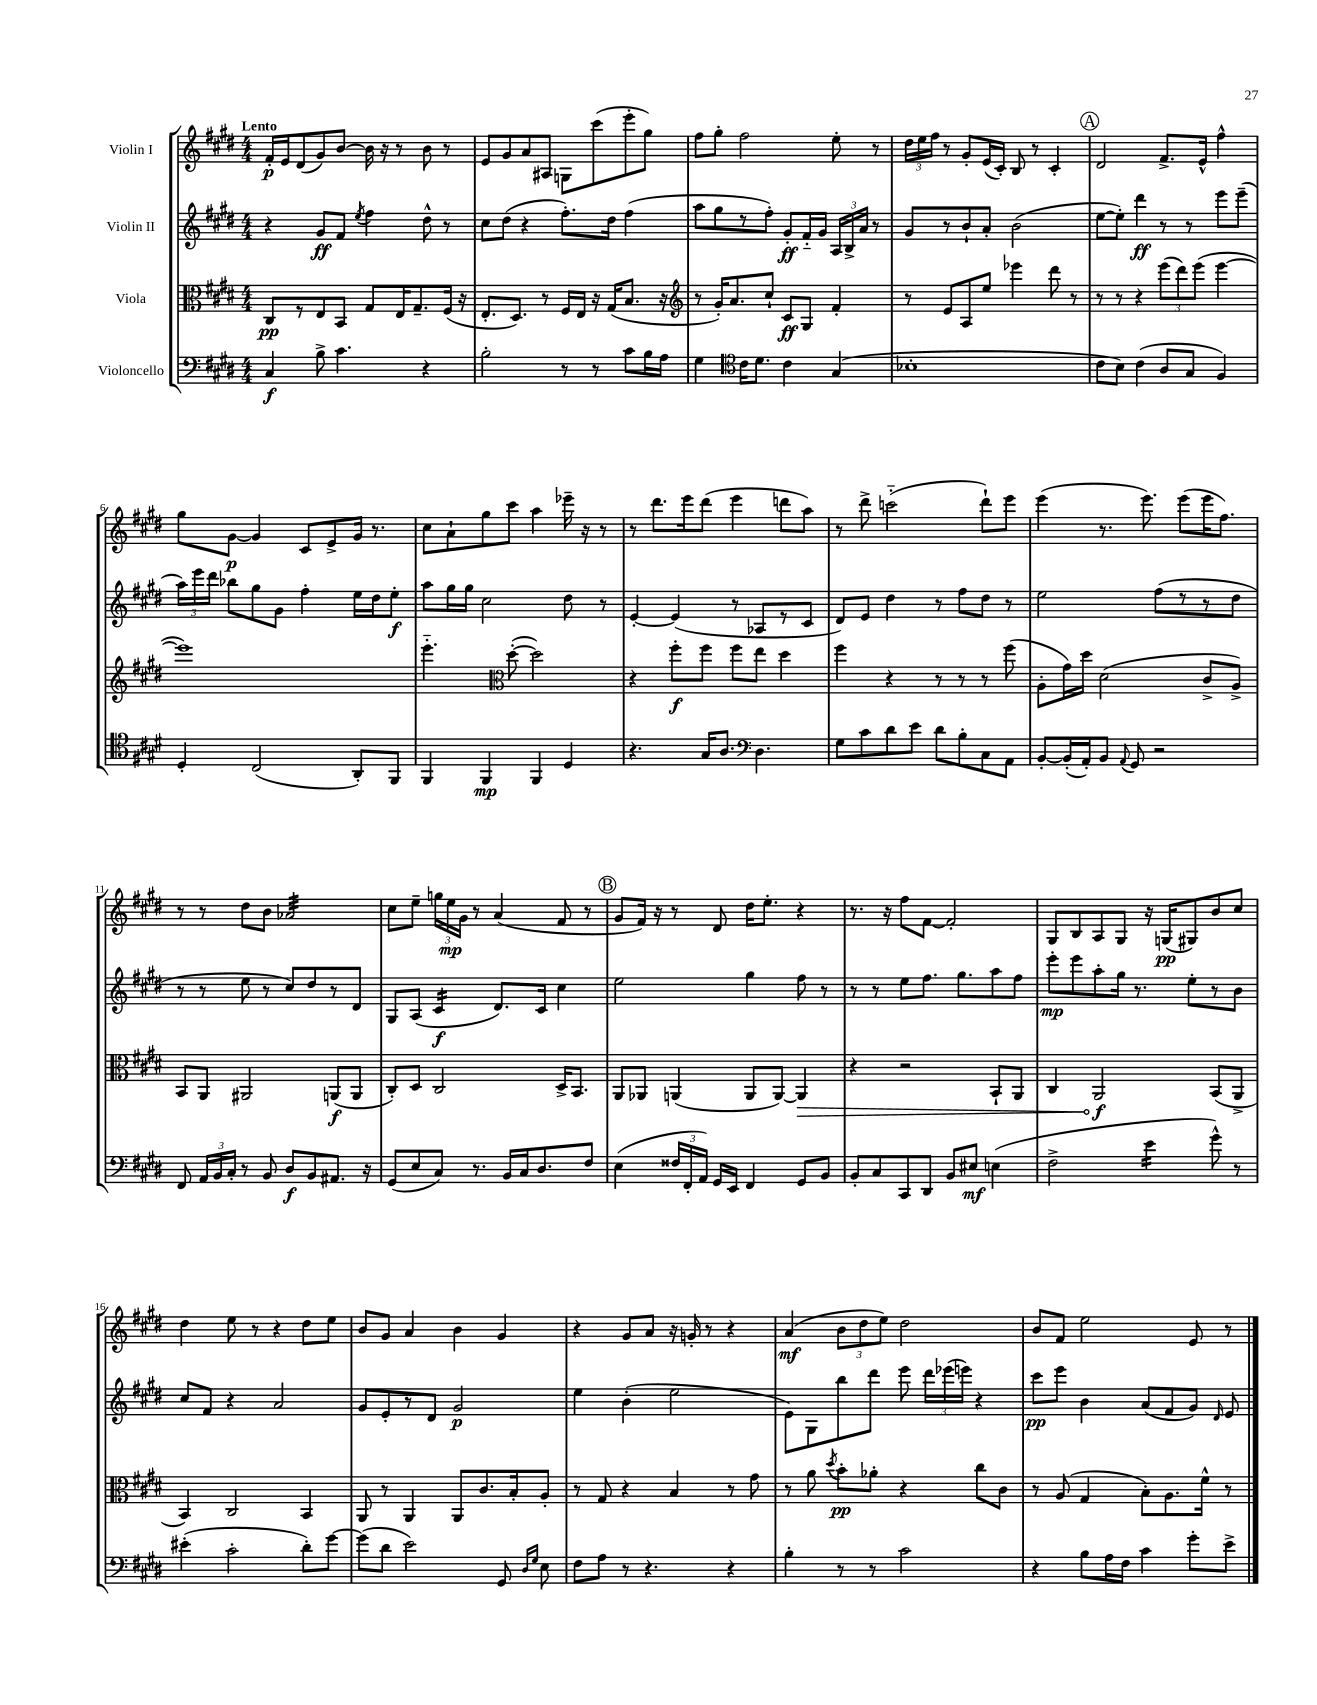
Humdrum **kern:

**kern	**kern	**kern	**kern
*staff4	*staff3	*staff2	*staff1
*clefF4	*clefC3	*clefG2	*clefG2
*k[f#c#g#d#]	*k[f#c#g#d#]	*k[f#c#g#d#]	*k[f#c#g#d#]
*M4/4	*M4/4	*M4/4	*M4/4
4C#/	8C#/L	4r	16f#'/LL
.	.	.	16e/J
.	8r	.	(8d#/
8B^\	8E/	8g#/L	8g#/)
4.c#\	8BB/J	8f#/J	[8b/J
.	.	8qee/	.
.	8G#/L	4ff#\	16b\]
.	.	.	16r
.	16E/K	.	8r
.	8.G#~/	.	.
4r	.	8dd#^^\	8b\
.	(16F#/Jk	8r	8r
.	16r	.	.
=	=	=	=
2B'\	8.E'/L	8cc#\L	8e/L
.	.	(8dd#\J	8g#/
.	8.D#/J)	.	.
.	.	4r	8a/
.	8r	.	8A#/J
8r	16F#/LL	8.ff#'\L)	8G\L
.	16E/JJ	.	.
8r	16r	.	(8ccc#\
.	(16G#/LK	16dd#\Jk	.
8c#\L	8.B/J	(4ff#\	8eee'\
16B\L	.	.	8gg#\J)
16A\JJ	16r	.	.
=	=	=	=
*	*clefG2	*	*
4G#\	8r	8aa\L	8ff#\L
.	16g#'/LK)	8gg#\	8gg#'\J
.	8.a/	.	.
*clefC4	*	*	*
16c#\LK	.	8r	2ff#\
8.d#\J	.	.	.
.	8cc#`/J	8ff#'\J)	.
4c#\	8c#/L	8g#'/L	.
.	8G#/J	16f#'~/L	.
.	.	16g#/JJ	.
(4G#/	4f#'/	24A/LL	8ee'\
.	.	24B^/	.
.	.	24a/JJ	.
.	.	8r	8r
=	=	=	=
1B-'	8r	8g#/L	24dd#\LL
.	.	.	24ee\
.	.	.	24ff#\JJ
.	8e/L	8r	8r
.	8A/	8b`/	8g#'/L
.	8ee/J	8a'/J	(16e/L
.	.	.	16c#'/JJ)
.	4eee-\	(2b\	8B/
.	.	.	8r
.	8ddd#\	.	4c#'/
.	8r	.	.
=	=	=	=
8c#\L	8r	[8ee\L	2d#/
8B\J)	8r	8ee'\]J)	.
(4c#\	4r	4ddd#\	.
8A/L	(12eee\L	8r	8.f#^/L
.	12ddd#\)	.	.
8G#/J	.	8r	.
.	(12eee\J	.	.
.	.	.	16e^^/Jk
4F#/)	[4eee\	8eee\L	4ff#^^\
.	.	(8eee~\J	.
=	=	=	=
4D#'/	1eee])	24aa\LL)	8gg#\L
.	.	24eee\	.
.	.	24ddd#\JJ	.
.	.	8bb-\L	[8g#\J
(2C#/	.	8gg#\	4g#/]
.	.	8g#\J	.
.	.	4ff#'\	8c#/L
.	.	.	8e^/
8AA'/L)	.	16ee\LL	16g#/Jk
.	.	16dd#\J	8.r
8FF#/J	.	8ee'\J	.
=	=	=	=
4FF#/	4.eee'~\	8aa\L	8cc#\L
.	.	16gg#\L	8a`\
.	.	16gg#\JJ	.
4FF#/	.	2cc#\	8gg#\
*	*clefC3	*	*
.	([8dd#'\	.	8ccc#\J
4FF#/	2dd#\])	.	4aa\
4D#/	.	8dd#\	16eee-~\
.	.	.	16r
.	.	8r	8r
=	=	=	=
4.r	4r	[4e'/	8r
.	.	.	8.ddd#\L
.	8ff#'\L	(4e/]	.
.	.	.	16eee\k
16G#/LK	8ff#\J	.	(8ddd#\J
8.A/J	.	.	.
.	8ff#\L	8r	4eee\
*clefF4	*	*	*
4.D#\	8ee\J	8A-/L	.
.	4dd#\	8r	8ddd\L
.	.	8c#/J	8aa\J)
=	=	=	=
8G#\L	4ff#\	8d#/L)	8r
8c#\	.	8e/J	8ddd#^\
8d#\	4r	4dd#\	(2ccc'~\
8e\J	.	.	.
8d#\L	8r	8r	.
8B'\	8r	8ff#\L	.
8C#\	8r	8dd#\J	8ddd#`\L)
8AA\J	(8ff#\	8r	8eee\J
=	=	=	=
[8BB'/L	8A'\L	2ee\	(4eee\
(16BB'/]L	16g#\L)	.	.
16AA'/J)	16dd#\JJ	.	.
8BB/J	(2d#\	.	8.r
8qqAA/	.	.	.
8GG#/	.	.	.
.	.	.	8.eee\)
2r	.	(8ff#\L	.
.	.	8r	(8eee\L
.	8c#^/L	8r	16eee\K
.	.	.	8.ff#\J)
.	8A^/J)	8dd#\J	.
=	=	=	=
8FF#/	8BB/L	8r	8r
24AA/LL	8AA/J	8r	8r
24BB/	.	.	.
24C#'/JJ	.	.	.
8r	2AA#/	8ee\	8dd#\L
8BB/	.	8r	8b\J
8D#/L	.	8cc#/L)	2a-/
8BB/	.	8dd#/	.
8.AA#/J	(8AA/L	8r	.
.	8AA/J	8d#/J	.
16r	.	.	.
=	=	=	=
(8GG#/L	8C#'/L)	8G#/L	8cc#\L
8E/	8D#/J	(8A/J	8ee~\J
8C#/J)	2C#/	4c#/	24gg\LL
.	.	.	24ee\
.	.	.	24g#\JJ
8.r	.	.	8r
.	.	8.d#/L)	(4a/
16BB/LL	.	.	.
16C#/J	.	.	.
8.D#/	.	16c#/Jk	.
.	16D#^/LK	4cc#\	8f#/
.	8.BB/J	.	.
8F#/J	.	.	8r
=	=	=	=
(4E\	8AA/L	2ee\	8g#/L
.	8AA-/J	.	16f#/Jk)
.	.	.	16r
24F##/LL	(4AA/	.	8r
24FF#'/	.	.	.
24AA/JJ)	.	.	.
16GG#/LL	.	.	8d#/
16EE/JJ	.	.	.
4FF#/	8AA/L	4gg#\	16dd#\LK
.	.	.	8.ee'\J
.	[8AA/J)	.	.
8GG#/L	4AA/]	8ff#\	4r
8BB/J	.	8r	.
=	=	=	=
8BB'/L	4r	8r	8.r
8C#/	.	8r	.
.	.	.	16r
8CC#/	2r	8ee\L	8ff#\L
8DD#/J	.	8.ff#\J	[8f#\J
8BB/L	.	.	2f#'/]
.	.	8.gg#\L	.
8E#/J	.	.	.
(4E\	8BB`/L	8aa\	.
.	8AA/J	8ff#\J	.
=	=	=	=
2F#^\	4C#/	8eee'\L	8G#/L
.	.	8eee\	8B/
.	2AA/	8aa'\	8A/
.	.	16gg#\Jk	8G#/J
.	.	8.r	.
4e\	.	.	16r
.	.	.	(16G/LK
.	.	8ee'\L	8G#/)
8g#^^\)	(8BB/L	8r	8b/
8r	8AA^/J	8b\J	8cc#/J
=	=	=	=
(4e#'\	4BB/)	8cc#/L	4dd#\
.	.	8f#/J	.
2c#'\	2C#/	4r	8ee\
.	.	.	8r
.	.	2a/	4r
8d#'\L)	4BB/	.	8dd#\L
[8g#\J	.	.	8ee\J
=	=	=	=
(8g#\]L	8AA/	8g#/L	8b/L
8d#\J	8r	8e'/	8g#/J
2e\)	4AA/	8r	4a/
.	.	8d#/J	.
.	8AA/L	2g#/	4b\
.	8.c#/	.	.
8GG#/	.	.	4g#/
.	16B'/k	.	.
16qqD#/LL	.	.	.
16qqG#/JJ	.	.	.
8E\	8A'/J	.	.
=	=	=	=
8F#\L	8r	4ee\	4r
8A\J	8G#/	.	.
8r	4r	(4b'\	8g#/L
4.r	.	.	8a/J
.	4B/	2ee\	16r
.	.	.	16g'/
.	.	.	8r
4r	8r	.	4r
.	8g#\	.	.
=	=	=	=
4B'\	8r	8e\L)	(4a/
.	8a\	8G#\	.
.	8qdd#/	.	.
8r	8b'\L	8bb\	12b\L
.	.	.	12dd#\
8r	8a-'\J	8ddd#\J	.
.	.	.	12ee\J)
2c#\	4r	8eee\	2dd#\
.	.	24ddd#\LL	.
.	.	(24eee-\	.
.	.	24eee\JJ)	.
.	8cc#\L	4r	.
.	8c#\J	.	.
=	=	=	=
4r	8r	8ccc#\L	8b/L
.	(8A/	8eee\J	8f#/J
8B\L	4G#/	4b\	2ee\
16A\L	.	.	.
16F#\JJ	.	.	.
4c#\	8B'\L)	(8a/L	.
.	8.A\	8f#/	.
8g#'\L	.	8g#/J)	8e/
.	16f#^^\Jk	.	.
.	.	16qqd#/	.
8e^\J	8r	8e/	8r
==	==	==	==
*-	*-	*-	*-
